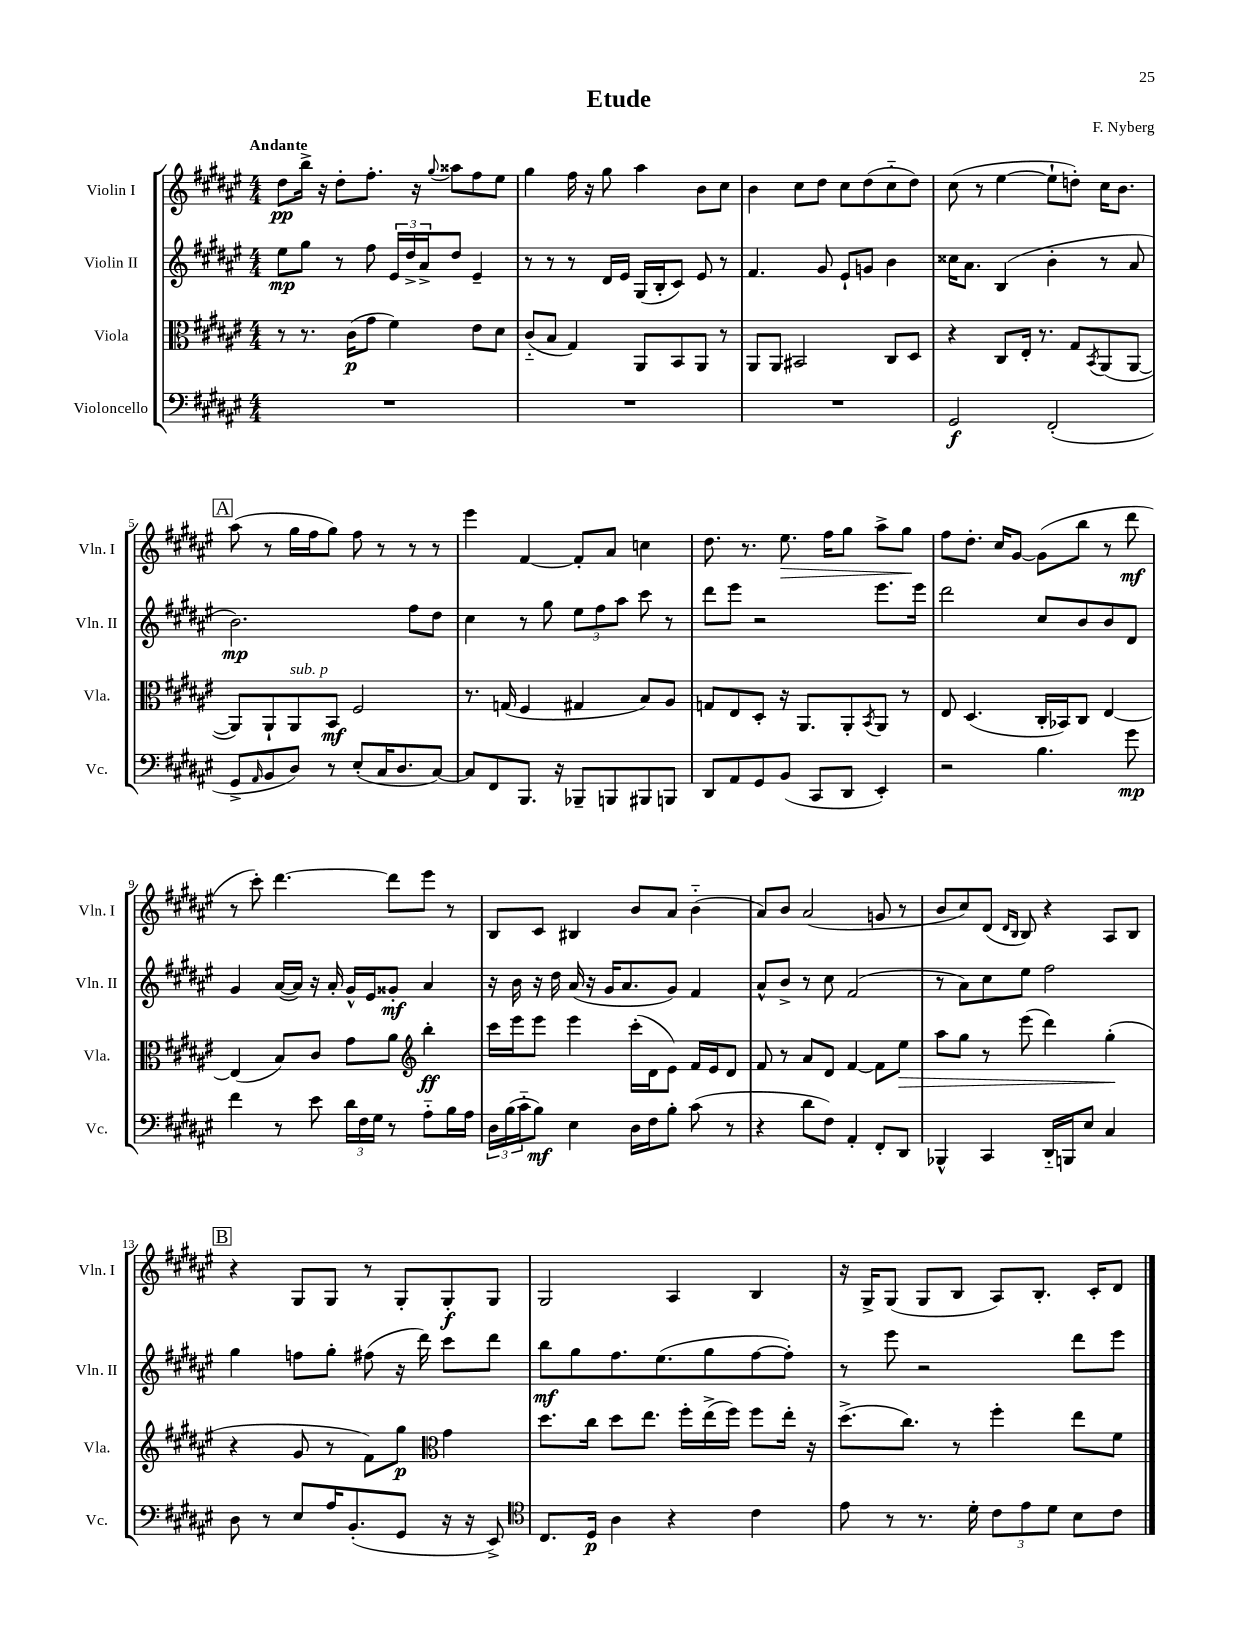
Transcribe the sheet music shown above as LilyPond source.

\header { title = "Etude" composer = "F. Nyberg" }
<<
\new StaffGroup <<
\new Staff = "s0" \with { instrumentName = "Violin I" shortInstrumentName = "Vln. I" } {
    \clef treble \key fis \major \numericTimeSignature \time 4/4 \tempo "Andante"
    dis''8\pp b''16-> r16 dis''8-. fis''8.-. r16 \appoggiatura { gis''8 } aisis''8 fis''8 eis''8 |
    gis''4 fis''16 r16 gis''8 ais''4 b'8 cis''8 |
    b'4 cis''8 dis''8 cis''8 dis''8( cis''8-_ dis''8) |
    cis''8( r8 eis''4~ eis''8-! d''8-.) cis''16 b'8. |
    \mark \markup { \box "A" } ais''8( r8 gis''16 fis''16 gis''8) fis''8 r8 r8 r8 |
    eis'''4 fis'4~ fis'8-. ais'8 c''4 |
    dis''8. r8. eis''8.\> fis''16 gis''8 ais''8-> gis''8\! |
    fis''8 dis''8.-. cis''16 gis'8~ gis'8( b''8 r8 dis'''8\mf |
    r8 cis'''8-.) dis'''4.~ dis'''8 eis'''8 r8 |
    b8 cis'8 bis4 b'8 ais'8 b'4-_( |
    ais'8) b'8 ais'2( g'8 r8 |
    b'8 cis''8) dis'8( \grace { dis'16 b16 } b8) r4 ais8 b8 |
    \mark \markup { \box "B" } r4 gis8 gis8 r8 gis8-. gis8-.\f gis8 |
    gis2 ais4 b4 |
    r16 gis16-> gis8( gis8 b8 ais8) b8.-. cis'16-. dis'8 \bar "|." |
}
\new Staff = "s1" \with { instrumentName = "Violin II" shortInstrumentName = "Vln. II" } {
    \clef treble \key fis \major \numericTimeSignature \time 4/4
    eis''8\mp gis''8 r8 fis''8 \tuplet 3/2 { eis'16 dis''16-> ais'16-> } dis''8 eis'4-- |
    r8 r8 r8 dis'16 eis'16 gis16( b16-. cis'8) eis'8 r8 |
    fis'4. gis'8 eis'8-! g'8 b'4 |
    cisis''16 ais'8. b4( b'4-. r8 ais'8 |
    \mark \markup { \box "A" } b'2.\mp) fis''8 dis''8 |
    cis''4 r8 gis''8 \tuplet 3/2 { eis''8 fis''8 ais''8 } cis'''8 r8 |
    dis'''8 eis'''8 r2 eis'''8. eis'''16 |
    dis'''2 cis''8 b'8 b'8 dis'8 |
    gis'4 ais'16~( ais'16) r16 ais'16-. gis'16-^ eis'16 gisis'8-.\mf ais'4 |
    r16 b'16 r16 dis''16 ais'16( r16 gis'16 ais'8. gis'8) fis'4 |
    ais'8-^ b'8-> r8 cis''8 fis'2( |
    r8 ais'8) cis''8 eis''8 fis''2 |
    \mark \markup { \box "B" } gis''4 f''8 gis''8-. fis''8( r16 dis'''16) cis'''8 dis'''8 |
    b''8\mf gis''8 fis''8. eis''8.( gis''8 fis''8~ fis''8-.) |
    r8 eis'''8 r2 dis'''8 eis'''8 \bar "|." |
}
\new Staff = "s2" \with { instrumentName = "Viola" shortInstrumentName = "Vla." } {
    \clef alto \key fis \major \numericTimeSignature \time 4/4
    r8 r8. cis'16\p( gis'8 fis'4) eis'8 dis'8 |
    cis'8-_( b8 gis4) ais,8 b,8 ais,8 r8 |
    ais,8 ais,8 bis,2 cis8 dis8 |
    r4 cis8 eis16-. r8. gis8 \acciaccatura { b,8 } ais,8( ais,8~ |
    \mark \markup { \box "A" } ais,8) ais,8-! ais,8^\markup { \italic "sub. p" } b,8\mf fis2 |
    r8. g16( fis4 gis4 b8) ais8 |
    g8 eis8 dis8-. r16 ais,8. ais,8-. \acciaccatura { b,8 } ais,8 r8 |
    eis8 dis4.( cis16-. bes,16) cis8 eis4~ |
    eis4( b8) cis'8 gis'8 ais'8 \clef treble b''4-.\ff |
    cis'''16 eis'''16 eis'''8 eis'''4 cis'''16-.( dis'16 eis'8) fis'16 eis'16 dis'8 |
    fis'8 r8 ais'8 dis'8 fis'4~ fis'8 eis''8\> |
    ais''8 gis''8 r8 eis'''8( dis'''4) gis''4-.\!( |
    \mark \markup { \box "B" } r4 gis'8 r8 fis'8) gis''8\p \clef alto gis'4 |
    dis''8. cis''16 dis''8 eis''8. fis''16-. eis''16->( fis''16) fis''8 eis''16-. r16 |
    dis''8.->( cis''8.) r8 fis''4-. eis''8 fis'8 \bar "|." |
}
\new Staff = "s3" \with { instrumentName = "Violoncello" shortInstrumentName = "Vc." } {
    \clef bass \key fis \major \numericTimeSignature \time 4/4
    R1 |
    R1 |
    R1 |
    gis,2\f fis,2-.( |
    \mark \markup { \box "A" } gis,8-> \grace { ais,16 } b,8 dis8) r8 eis8-.( cis16 dis8. cis8~) |
    cis8 fis,8 b,,8. r16 bes,,8-- b,,8 bis,,8 b,,8 |
    dis,8 ais,8 gis,8 b,8( cis,8 dis,8 eis,4-.) |
    r2 b4. gis'8\mp |
    fis'4 r8 eis'8 \tuplet 3/2 { dis'16 fis16 gis16 } r8 ais8-_ b16 ais16 |
    \tuplet 3/2 { dis16 b16( cis'16-_ } b8\mf) eis4 dis16 fis16 b8-. cis'8( r8 |
    r4 dis'8 fis8) ais,4-. fis,8-. dis,8 |
    bes,,4-^ cis,4 dis,16-_ b,,16 eis8 cis4 |
    \mark \markup { \box "B" } dis8 r8 eis8 ais16 b,8.-.( gis,8 r16 r16 eis,8->) |
    \clef tenor cis8. dis16\p ais4 r4 cis'4 |
    eis'8 r8 r8. dis'16-. \tuplet 3/2 { cis'8 eis'8 dis'8 } b8 cis'8 \bar "|." |
}
>>
>>
